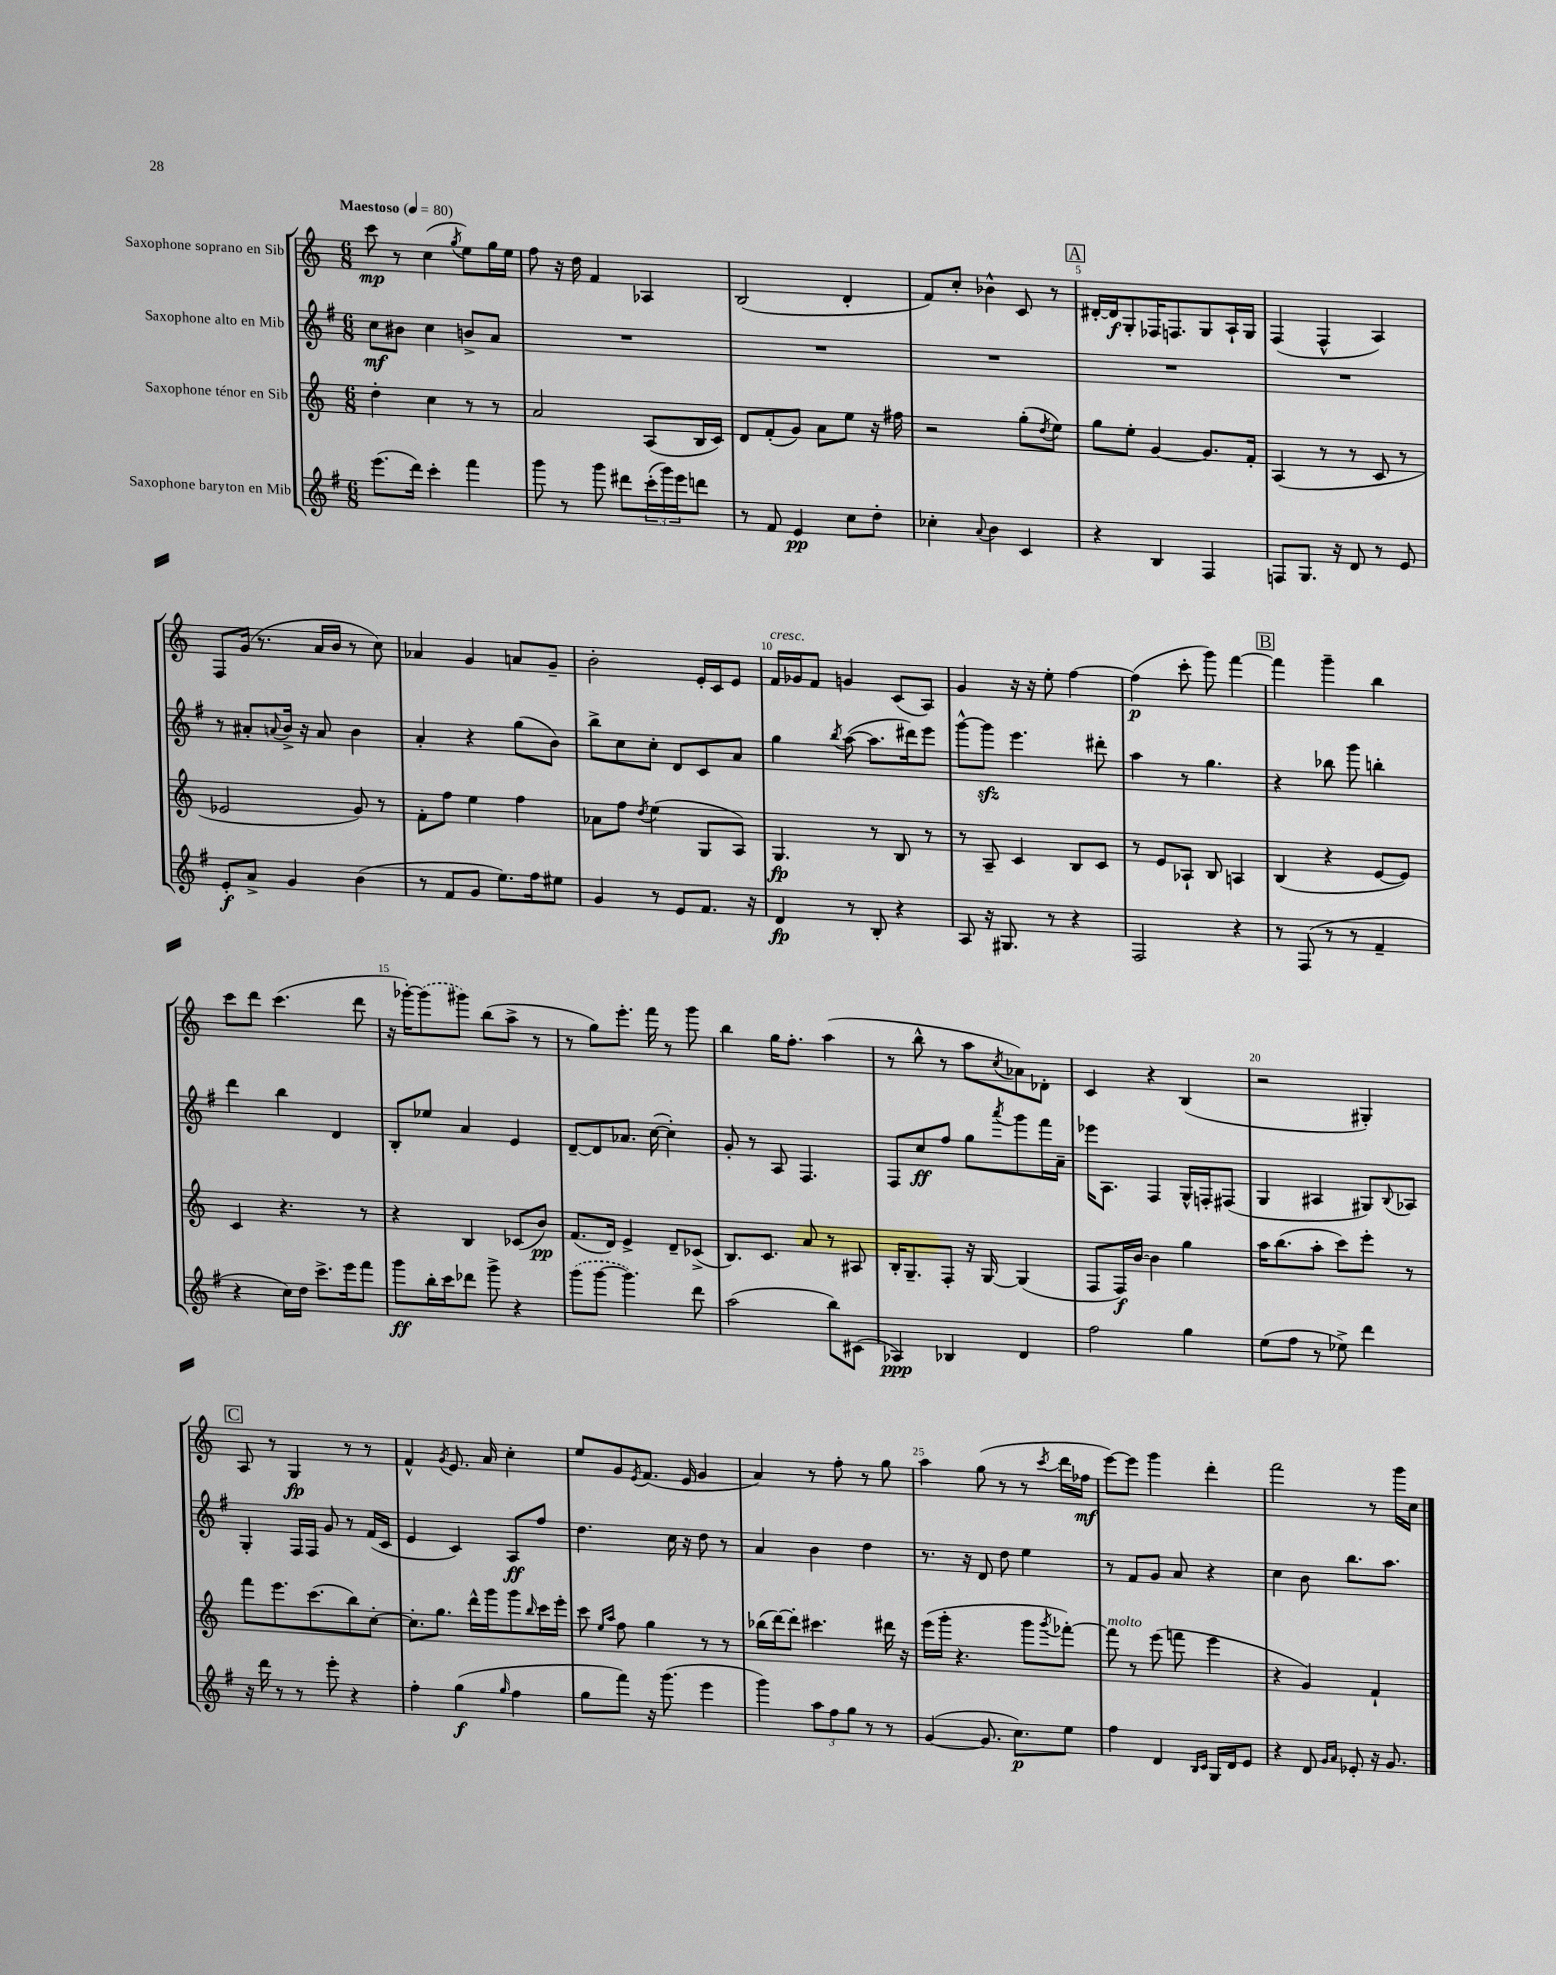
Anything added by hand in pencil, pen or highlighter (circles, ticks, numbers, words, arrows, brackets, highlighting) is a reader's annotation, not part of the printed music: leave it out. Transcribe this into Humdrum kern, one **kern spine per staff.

**kern	**dynam	**kern	**dynam	**kern	**dynam	**kern	**dynam
*part4	*part4	*part3	*part3	*part2	*part2	*part1	*part1
*staff4	*staff4	*staff3	*staff3	*staff2	*staff2	*staff1	*staff1
*I"Saxophone baryton en Mib	*	*I"Saxophone ténor en Sib	*	*I"Saxophone alto en Mib	*	*I"Saxophone soprano en Sib	*
*clefG2	*	*clefG2	*	*clefG2	*	*clefG2	*
*k[f#]	*	*k[]	*	*k[f#]	*	*k[]	*
*M6/8	*	*M6/8	*	*M6/8	*	*M6/8	*
*MM80	*	*MM80	*	*MM80	*	*MM80	*
=1	=1	=1	=1	=1	=1	=1	=1
!	!	!	!	!	!	!LO:TX:a:B:t=Maestoso	!
(8.eee\L	.	4dd'\	.	8cc\L	mf	8ccc\	mp
.	.	.	.	8b#X\J	.	8r	.
16ddd\Jk)	.	.	.	.	.	.	.
4ccc'\	.	4cc\	.	4cc\	.	(4cc\	.
.	.	.	.	.	.	8qgg/	.
4fff#\	.	8r	.	8bn^/L	.	8ee\L)	.
.	.	8r	.	8a/J	.	16gg\L	.
.	.	.	.	.	.	16ee\JJ	.
=2	=2	=2	=2	=2	=2	=2	=2
8ggg\	.	2a/	.	2.r	.	8ff\	.
8r	.	.	.	.	.	16r	.
.	.	.	.	.	.	16dd\	.
8ggg\	.	.	.	.	.	4f/	.
8ddd#X\L	.	.	.	.	.	.	.
(24ccc'\L	.	(8A/L	.	.	.	4A-X/	.
24ggg\)	.	.	.	.	.	.	.
24eee\J	.	.	.	.	.	.	.
8dddn\J	.	16B/L	.	.	.	.	.
.	.	16c/JJ)	.	.	.	.	.
=3	=3	=3	=3	=3	=3	=3	=3
8r	.	8d/L	.	2.r	.	(2B/	.
8f#/	.	(8f'/	.	.	.	.	.
4e/	pp	8g/J)	.	.	.	.	.
.	.	8a\L	.	.	.	.	.
8cc\L	.	8ee\J	.	.	.	4d'/	.
8dd'\J	.	16r	.	.	.	.	.
.	.	16ff#X\	.	.	.	.	.
=4	=4	=4	=4	=4	=4	=4	=4
4cc-X'\	.	2r	.	2.r	.	8f/L)	.
.	.	.	.	.	.	8cc'/J	.
8qqa/	.	.	.	.	.	.	.
4b\	.	.	.	.	.	4b-X^^\	.
4c/	.	(8gg'\L	.	.	.	8c/	.
.	.	8qdd/	.	.	.	.	.
.	.	8ee\J)	.	.	.	8r	.
!!LO:REH:place=s1:t=A
=5	=5	=5	=5	=5	=5	=5	=5
4r	.	8gg\L	.	2.r	.	[16d#X'/LL	.
.	.	.	.	.	.	16d#/J]	f
.	.	8ee'\J	.	.	.	8G'/	.
4B/	.	[4g/	.	.	.	16F-X/K	.
.	.	.	.	.	.	8.Fn/	.
4F#/	.	8.g/L]	.	.	.	8G/	.
.	.	.	.	.	.	16A`/L	.
.	.	16f'/Jk	.	.	.	16G/JJ	.
=6	=6	=6	=6	=6	=6	=6	=6
8Fn/L	.	(4A/	.	2.r	.	(4F/	.
8.G/J	.	.	.	.	.	.	.
.	.	8r	.	.	.	4F^^/	.
16r	.	.	.	.	.	.	.
8d/	.	8r	.	.	.	.	.
8r	.	8c/	.	.	.	4A/)	.
8e/	.	8r	.	.	.	.	.
!!LO:LB:g=z
=7	=7	=7	=7	=7	=7	=7	=7
8e'/L	f	2e-X/	.	8r	.	8F/L	.
8a^/J	.	.	.	8a#X'/L	.	(16g/Jk	.
.	.	.	.	.	.	8.r	.
.	.	.	.	8qqan/	.	.	.
4g/	.	.	.	16b^/Jk	.	.	.
.	.	.	.	16r	.	.	.
.	.	.	.	8a/	.	16a/LL	.
.	.	.	.	.	.	16b/JJ	.
(4b\	.	8g/)	.	4b\	.	8r	.
.	.	8r	.	.	.	8cc\)	.
=8	=8	=8	=8	=8	=8	=8	=8
8r	.	8f'\L	.	4a'/	.	4a-X/	.
8f#/L	.	8ff\J	.	.	.	.	.
8g/J	.	4ee\	.	4r	.	4g/	.
8.ee\L)	.	.	.	.	.	.	.
.	.	4ff\	.	(8gg\L	.	8an/L	.
16ff#\k	.	.	.	.	.	.	.
8ee#X\J	.	.	.	8b\J)	.	8g~/J	.
=9	=9	=9	=9	=9	=9	=9	=9
4g/	.	8a-X\L	.	8bb^\L	.	2b'\	.
.	.	8ff\J	.	8cc\	.	.	.
.	.	8qdd/	.	.	.	.	.
8r	.	(4ee\	.	8cc'\J	.	.	.
8e/L	.	.	.	8d/L	.	.	.
8.f#/J	.	8G/L	.	8c/	.	16e'/LL	.
.	.	.	.	.	.	16c/J	.
.	.	8A/J)	.	8a/J	.	8e/J	.
16r	.	.	.	.	.	.	.
=10	=10	=10	=10	=10	=10	=10	=10
!	!	!	!	!	!	!LO:TX:a:i:t=cresc.	!
4d/	fp	4.G/	fp	4gg\	.	16f/LL	.
.	.	.	.	.	.	16g-X/J	.
.	.	.	.	.	.	8f/J	.
.	.	.	.	8qbb/	.	.	.
8r	.	.	.	([8aa\	.	4gn/	.
8B'/	.	8r	.	8.aa\L]	.	.	.
4r	.	8B/	.	.	.	(8c/L	.
.	.	.	.	16ddd#X\k)	.	.	.
.	.	8r	.	8eee\J	.	8A/J)	.
=11	=11	=11	=11	=11	=11	=11	=11
8A/	.	8r	.	[8ggg^^\L	.	4g/	.
16r	.	8A~/	.	8gggzz\J]	.	.	.
8.G#X/	.	.	.	.	.	.	.
.	.	4c/	.	4.eee\	.	16r	.
.	.	.	.	.	.	16r	.
8r	.	.	.	.	.	8ee'\	.
4r	.	8B/L	.	.	.	[4ff\	.
.	.	8c/J	.	8ddd#X'\	.	.	.
=12	=12	=12	=12	=12	=12	=12	=12
2F#/	.	8r	.	4aa\	.	(4ff\]	p
.	.	8e/L	.	.	.	.	.
.	.	8A-X`/J	.	8r	.	8ccc'\	.
.	.	8B/	.	4.gg\	.	8ggg\)	.
4r	.	4An/	.	.	.	[4fff\	.
!!LO:REH:place=s1:t=B
=13	=13	=13	=13	=13	=13	=13	=13
8r	.	(4B/	.	4r	.	4fff\]	.
(8F#/	.	.	.	.	.	.	.
8r	.	4r	.	8bb-X\	.	4ggg~\	.
8r	.	.	.	8ggg\	.	.	.
4f#~/	.	[8e/L	.	4bbn'\	.	4bb\	.
.	.	8e/J])	.	.	.	.	.
!!LO:LB:g=z
=14	=14	=14	=14	=14	=14	=14	=14
4r	.	4c/	.	4ddd\	.	8ccc\L	.
.	.	.	.	.	.	8ddd\J	.
16cc\LL)	.	4.r	.	4bb\	.	(4.ccc\	.
16dd\JJ	.	.	.	.	.	.	.
8.ccc^\L	.	.	.	.	.	.	.
.	.	.	.	4d/	.	.	.
16eee\k	.	.	.	.	.	.	.
8fff#\J	.	8r	.	.	.	8ddd\	.
=15	=15	=15	=15	=15	=15	=15	=15
8ggg\L	ff	4r	.	8B'/L	.	16r	.
.	.	.	.	.	.	[16ggg-X'\KL)	.
16bb'\L	.	.	.	8ee-X/J	.	(8ggg-\]	.
16ccc\J	.	.	.	.	.	.	.
8ddd-X\J	.	4B/	.	4a/	.	8ggg#X\J)	.
8ggg^\	.	.	.	.	.	(8bb\L	.
4r	.	(8c-X/L	.	4e/	.	8aa^\J	.
.	.	8b/J)	pp	.	.	8r	.
=16	=16	=16	=16	=16	=16	=16	=16
(8ggg\L	.	(8.f/L	.	[8d~/L	.	8r	.
[8ggg\J	.	.	.	8d/]	.	8gg\L)	.
.	.	16d/Jk)	.	.	.	.	.
4.ggg\])	.	4e^/	.	8.a-X/J	.	8.eee'\J	.
.	.	.	.	([16cc\	.	16fff\	.
.	.	8d~/L	.	4cc'\])	.	8r	.
8ddd\	.	(8c-X^/J	.	.	.	8ggg\	.
=17	=17	=17	=17	=17	=17	=17	=17
(2aa\	.	8.B/L)	.	8g'/	.	4bb\	.
.	.	.	.	8r	.	.	.
.	.	8.c/J	.	.	.	.	.
.	.	.	.	8A/	.	16gg\KL	.
.	.	.	.	.	.	8.ff'\J	.
.	.	8a/	.	4.F#/	.	.	.
8bb\L)	.	8r	.	.	.	(4aa\	.
(8c#X\J	.	8A#X/	.	.	.	.	.
=18	=18	=18	=18	=18	=18	=18	=18
4A-X/)	ppp	16B'/KL	.	8F#/L	.	8r	.
.	.	8.G~/	.	.	.	.	.
.	.	.	.	8cc/	ff	8bb^^\	.
4B-X/	.	8F'/J	.	8ff#/J	.	8r	.
.	.	16r	.	8gg\L	.	8aa\L	.
.	.	[16G/	.	.	.	.	.
.	.	.	.	8qaaa/	.	8qcc/	.
4d/	.	(4G/]	.	8ggg\	.	8a-X\)	.
.	.	.	.	16fff#\L	.	8d-X'\J	.
.	.	.	.	16a~\JJ	.	.	.
=19	=19	=19	=19	=19	=19	=19	=19
2ff#\	.	8F/L	.	16eee-X\KL	.	4c/	.
.	.	.	.	8.A\J	.	.	.
.	.	16F/L)	f	.	.	.	.
.	.	[16b/JJ	.	.	.	.	.
.	.	4b\]	.	4F#/	.	4r	.
4gg\	.	4gg\	.	16G^^/LL	.	(4B/	.
.	.	.	.	16Fn'/J	.	.	.
.	.	.	.	(8F#X/J	.	.	.
=20	=20	=20	=20	=20	=20	=20	=20
(8ee\L	.	16aa\KL	.	4G/	.	2r	.
.	.	(8.bb\	.	.	.	.	.
8ff#\J	.	.	.	.	.	.	.
8r	.	8aa'\J	.	4A#X/	.	.	.
8ee-X^\)	.	8ccc\L)	.	.	.	.	.
4ddd\	.	8eee'\J	.	8G#X/L)	.	4G#X'/)	.
.	.	.	.	8qqB/	.	.	.
.	.	8r	.	8A-X/J	.	.	.
!!LO:LB:g=z
!!LO:REH:place=s1:t=C
=21	=21	=21	=21	=21	=21	=21	=21
16r	.	8fff\L	.	4G'/	.	8A/	.
16ddd\	.	.	.	.	.	.	.
8r	.	8.eee\	.	.	.	8r	.
8r	.	.	.	16F#/LL	.	4G/	fp
.	.	(8.ccc\	.	16F#/JJ	.	.	.
8eee'\	.	.	.	8g/	.	.	.
4r	.	8bb\)	.	8r	.	8r	.
.	.	[8cc'\J	.	(16f#/LL	.	8r	.
.	.	.	.	16c/JJ	.	.	.
=22	=22	=22	=22	=22	=22	=22	=22
4ff#'\	.	8.cc'\L]	.	4e/	.	4f^^/	.
.	.	8.gg\J	.	.	.	.	.
.	.	.	.	.	.	8qg/	.
(4gg\	f	.	.	4c/)	.	8.e/	.
.	.	16ddd^^\LL	.	.	.	.	.
.	.	16ggg\J	.	.	.	16a/	.
16qqgg/	.	.	.	.	.	.	.
4ff#\	.	8ggg\	.	8A/L	ff	4cc'\	.
.	.	16qqbb/	.	.	.	.	.
.	.	16ccc\L	.	8ff#/J	.	.	.
.	.	16eee'\JJ	.	.	.	.	.
=23	=23	=23	=23	=23	=23	=23	=23
8gg\L	.	8ccc\	.	4.dd\	.	8ee/L	.
.	.	16qqee/LL	.	.	.	.	.
.	.	16qqaa/JJ	.	.	.	.	.
8fff#\J)	.	8ff\	.	.	.	8g/	.
.	.	.	.	.	.	8qe/	.
16r	.	4gg\	.	.	.	(8.f/J	.
(8.ggg\	.	.	.	.	.	.	.
.	.	.	.	16cc\	.	.	.
.	.	.	.	16r	.	16e/	.
4eee\	.	8r	.	8dd\	.	4g/	.
.	.	8r	.	8r	.	.	.
=24	=24	=24	=24	=24	=24	=24	=24
4ggg\)	.	(16bb-X\LL	.	4a/	.	4a/)	.
.	.	[16ddd\J)	.	.	.	.	.
.	.	8ddd'\J]	.	.	.	.	.
12aa\L	.	4.ccc#X\	.	4b\	.	8r	.
12ff#\	.	.	.	.	.	.	.
.	.	.	.	.	.	8ff'\	.
12gg\J	.	.	.	.	.	.	.
8r	.	.	.	4dd\	.	8r	.
8r	.	16ddd#X\	.	.	.	8gg\	.
.	.	16r	.	.	.	.	.
=25	=25	=25	=25	=25	=25	=25	=25
([4g/	.	(16eee\LL	.	8.r	.	4aa\	.
.	.	16ggg'\JJ	.	.	.	.	.
.	.	4.r	.	.	.	.	.
.	.	.	.	16r	.	.	.
8.g/]	.	.	.	8d/	.	(8gg\	.
.	.	.	.	8dd\	.	8r	.
8.cc\L)	p	.	.	.	.	.	.
.	.	8ggg\L	.	4ee\	.	8r	.
.	.	8qggg/	.	.	.	8qccc/	.
8ee\J	.	[8fff-X'\J)	.	.	.	16ddd\LL	.
.	.	.	.	.	.	16ff-X\JJ	mf
=26	=26	=26	=26	=26	=26	=26	=26
!	!	!LO:TX:a:i:t=molto	!	!	!	!	!
4ff#\	.	8fff-\]	.	8r	.	[8eee\L)	.
.	.	8r	.	8f#/L	.	8eee\J]	.
4d/	.	(8eee\	.	8g/J	.	4ggg\	.
.	.	8fffn\	.	8a/	.	.	.
16qqB/LL	.	.	.	.	.	.	.
16qqc/JJ	.	.	.	.	.	.	.
16G/LL	.	4eee\	.	4r	.	4ddd'\	.
16d/J	.	.	.	.	.	.	.
8e/J	.	.	.	.	.	.	.
=27	=27	=27	=27	=27	=27	=27	=27
4r	.	4r	.	4cc\	.	2fff\	.
8d/	.	4g/)	.	8b\	.	.	.
16qqg/LL	.	.	.	.	.	.	.
16qqa/JJ	.	.	.	.	.	.	.
8e-X'/	.	.	.	8.bb\L	.	.	.
16r	.	4f`/	.	.	.	8r	.
8.g/	.	.	.	8.aa\J	.	.	.
.	.	.	.	.	.	16ggg\LL	.
.	.	.	.	.	.	16cc\JJ	.
==	==	==	==	==	==	==	==
*-	*-	*-	*-	*-	*-	*-	*-
